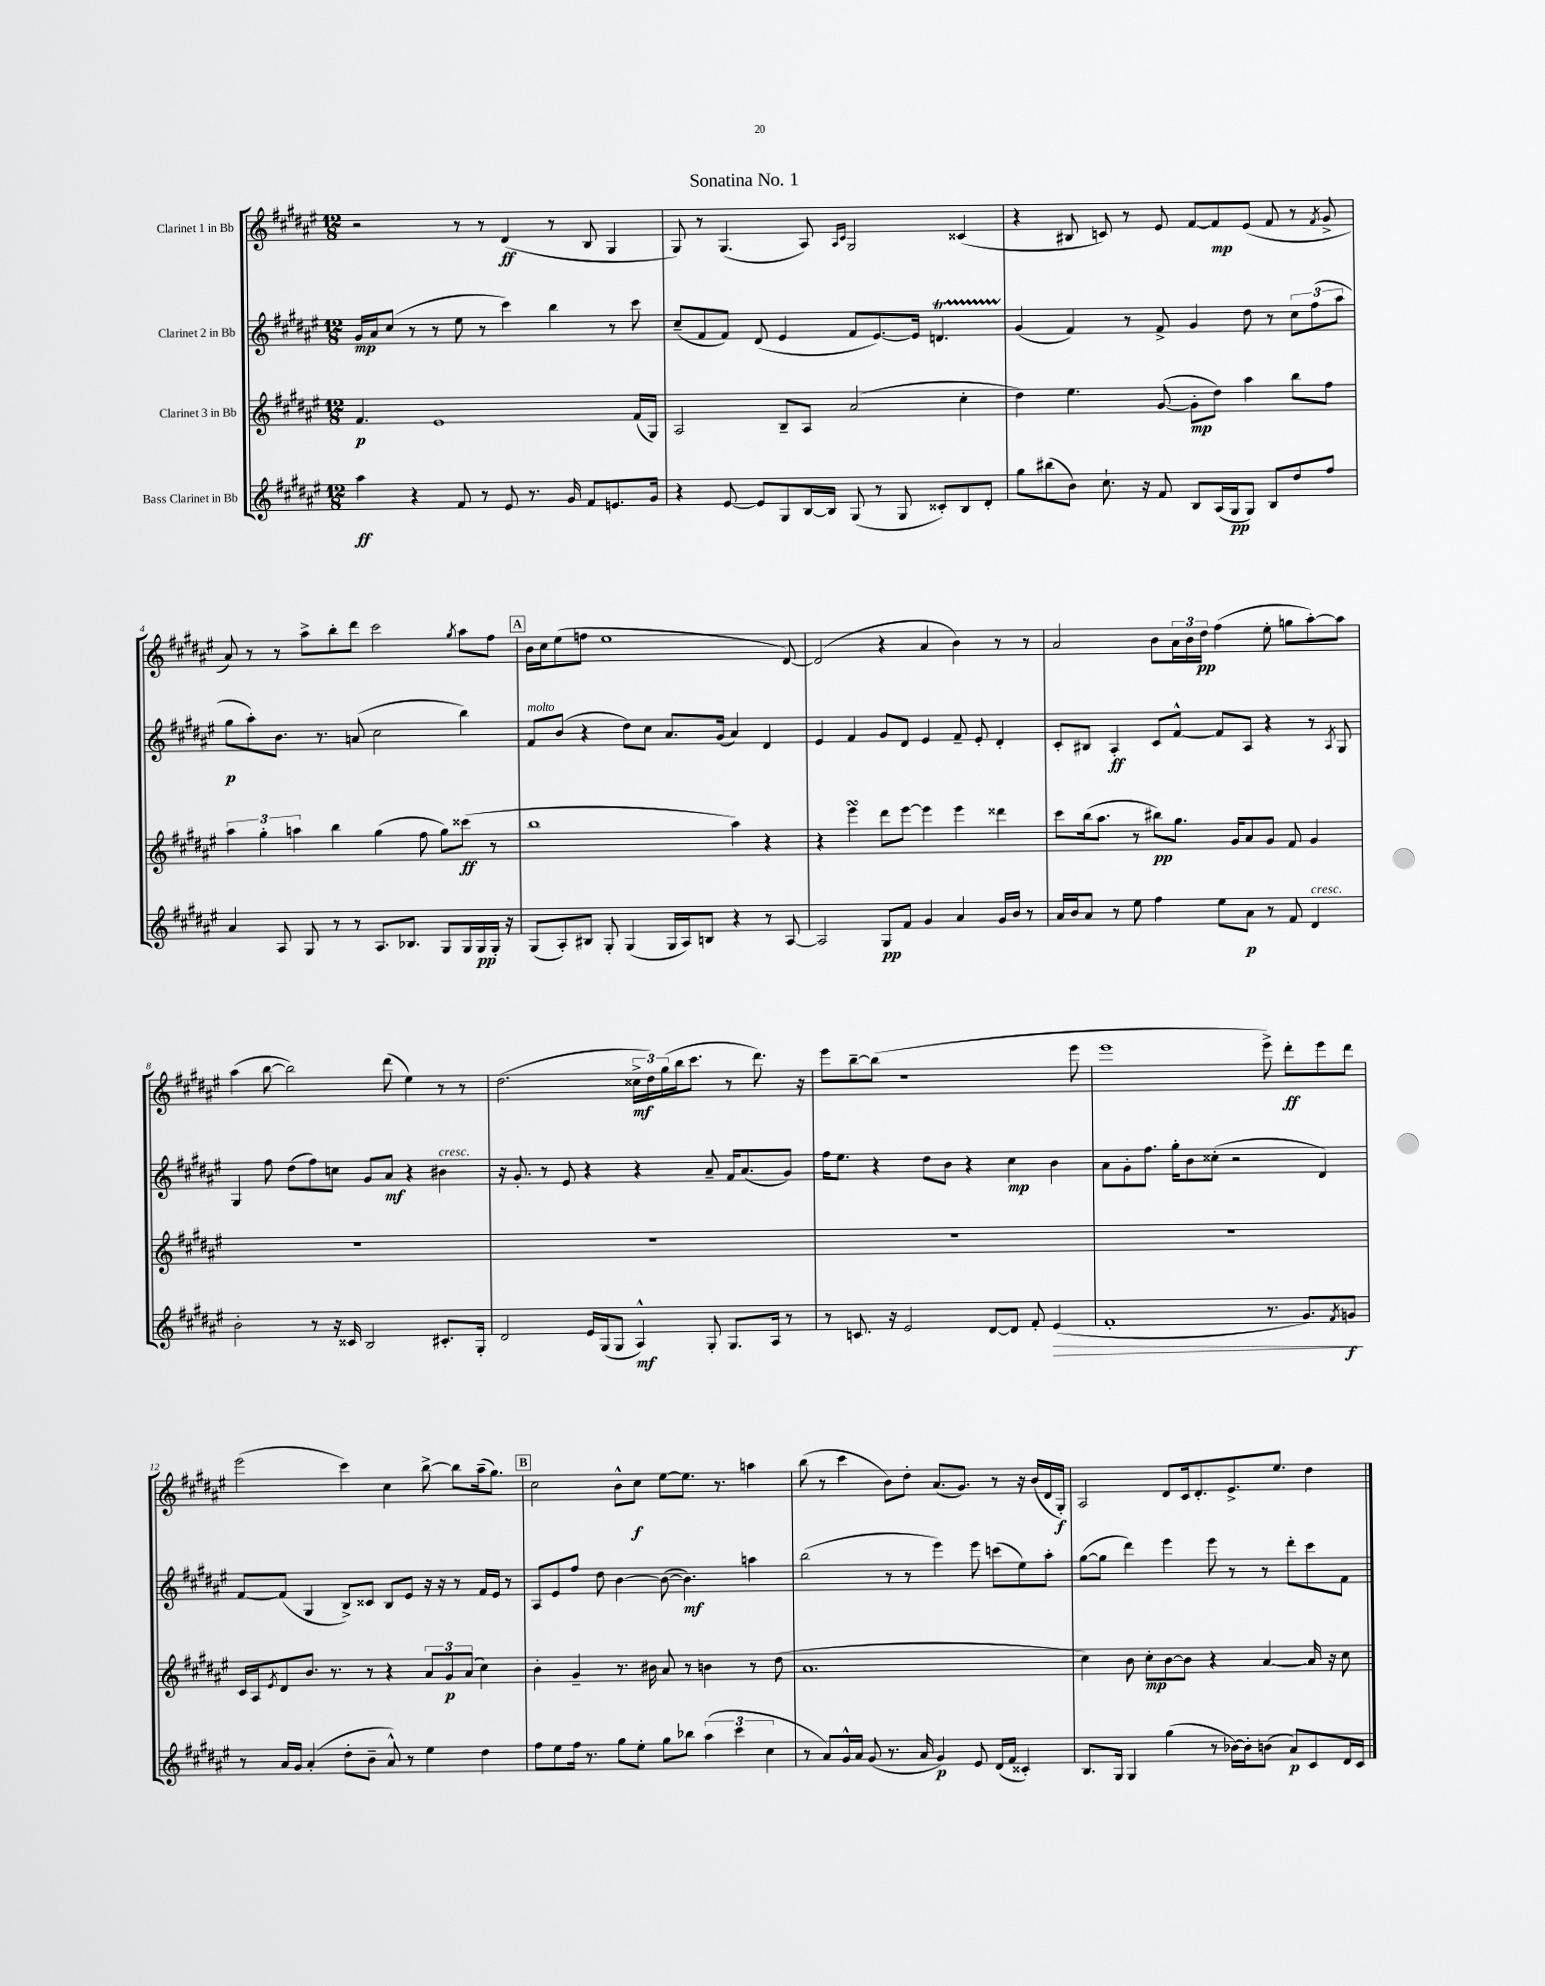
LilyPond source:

\header { title = "Sonatina No. 1" }
<<
\new StaffGroup <<
\new Staff = "s0" \with { instrumentName = "Clarinet 1 in Bb" } {
    \clef treble \key fis \major \numericTimeSignature \time 12/8
    r2 r8 r8 dis'4\ff( r8 b8 gis4 |
    gis8) r8 gis4.( ais8) \grace { ais16 cis'16 } gis2 cisis'4( |
    r4 bis8 c'8) r8 eis'8 fis'8~ fis'8\mp eis'8( fis'8 r8 \acciaccatura { fis'8 } gis'8-> |
    ais'8) r8 r8 ais''8-> b''8-. dis'''8 cis'''2 \acciaccatura { gis''8 } ais''8 fis''8 |
    \mark \markup { \box "A" } b'16 cis''16 eis''8( f''8 eis''1 dis'8~) |
    dis'2( r4 ais'4 b'4) r8 r8 |
    ais'2 b'8 \tuplet 3/2 { ais'16 b'16 dis''16\pp } fis''4( eis''8-. g''8 ais''8~-.) ais''8 |
    ais''4( b''8~ b''2) dis'''8( eis''4) r8 r8 |
    dis''2.( \tuplet 3/2 { cisis''16->\mf dis''16) gis''16( } b''16 cis'''8. r8 dis'''8.) r16 |
    eis'''8 b''8~-- b''8( r1 eis'''8 |
    eis'''1 eis'''8->) dis'''8-.\ff eis'''8 dis'''8 |
    eis'''2( cis'''4) cis''4 b''8~-> b''8 ais''16--( gis''8.) |
    \mark \markup { \box "B" } cis''2 b'8-^ cis''8\f eis''8~ eis''8. r8. a''4 |
    b''8( r8 cis'''4 b'8) dis''8-. ais'8.( gis'8.) r8 r16 b'16( dis'16 gis16-.\f) |
    ais2 dis'8 cis'16 dis'8.-. eis'8.-> eis''8. dis''4 \bar "|." |
}
\new Staff = "s1" \with { instrumentName = "Clarinet 2 in Bb" } {
    \clef treble \key fis \major \numericTimeSignature \time 12/8
    gis'16\mp ais'16 cis''8( r8 r8 eis''8 r8 cis'''4) b''4 r8 cis'''8 |
    cis''8--( fis'8 fis'8) dis'8( eis'4 fis'8 eis'8.~) eis'16 d'4.\startTrillSpan |
    gis'4\stopTrillSpan( fis'4) r8 fis'8-> gis'4 dis''8 r8 \tuplet 3/2 { cis''8 fis''8( ais''8 } |
    gis''8\p ais''8-.) b'8. r8. a'8( cis''2 b''4) |
    \mark \markup { \box "A" } fis'8^\markup { \italic "molto" } b'8( r4 dis''8) cis''8 ais'8. gis'16( ais'4) dis'4 |
    eis'4 fis'4 gis'8 dis'8 eis'4 fis'8-- eis'8-. dis'4-. |
    cis'8-. bis8 ais4-.\ff cis'8 fis'8~-^ fis'8 ais8 r4 r8 \acciaccatura { ais8 } gis8 |
    gis4 fis''8 dis''8( fis''8) c''8 gis'8 ais'8\mf r4 bis'4^\markup { \italic "cresc." } |
    r16 gis'8.-. r8 eis'8 r4 r4 ais'8-- fis'16 ais'8.( gis'8) |
    fis''16 eis''8. r4 dis''8 b'8 r4 cis''4\mp b'4 |
    ais'8 gis'8-. fis''8. gis''16-. b'8 cisis''8-.( r2 dis'4) |
    fis'8~ fis'8( gis4 b8->) cisis'8 b8 eis'8 r16 r16 r8 fis'16 eis'16 r8 |
    \mark \markup { \box "B" } ais8 eis'8 fis''8 dis''8 b'4~ b'8~( b'4.\mf) a''4 |
    b''2( r8 r8 eis'''4) eis'''8 c'''8( eis''8) ais''8-. |
    gis''8~( gis''8 dis'''4) eis'''4 eis'''8 r8 r8 dis'''8-. cis'''8 fis'8 \bar "|." |
}
\new Staff = "s2" \with { instrumentName = "Clarinet 3 in Bb" } {
    \clef treble \key fis \major \numericTimeSignature \time 12/8
    fis'4.\p eis'1 fis'16( gis16) |
    ais2 b8-- ais8 ais'2( cis''4-. |
    dis''4) eis''4. gis'8~( gis'8-.\mp dis''8) ais''4 b''8 fis''8 |
    \tuplet 3/2 { ais''4 gis''4-. a''4 } b''4 gis''4( fis''8 gis''8) cisis'''8\ff( r8 |
    \mark \markup { \box "A" } b''1 ais''4) r4 |
    r4 eis'''4\turn dis'''8 eis'''8~ eis'''4 eis'''4 disis'''4 |
    cis'''8 b''16( ais''8. r8 bis''8\pp) gis''8. gis'16 ais'8 gis'8 fis'8 gis'4 |
    R1. |
    R1. |
    R1. |
    R1. |
    cis'16 ais16 \acciaccatura { eis'8 } dis'8 b'8. r8. r8 r4 \tuplet 3/2 { ais'8 gis'8\p ais'8( } cis''4) |
    \mark \markup { \box "B" } b'4-. gis'4-- r8. bis'16 ais'8 r8 b'4 r8 dis''8( |
    ais'1. |
    cis''4) b'8 cis''8-.\mp b'8~ b'8 r4 ais'4~ ais'16 r16 cis''8 \bar "|." |
}
\new Staff = "s3" \with { instrumentName = "Bass Clarinet in Bb" } {
    \clef treble \key fis \major \numericTimeSignature \time 12/8
    ais''4\ff r4 fis'8 r8 eis'8 r8. gis'16 fis'8 e'8. gis'16 |
    r4 eis'8~ eis'8 gis8 b16~ b16 gis8( r8 gis8 cisis'8-.) b8 dis'8-. |
    gis''8 bis''8( b'8) cis''8.-! r16 fis'8 b8 ais16( gis16\pp gis8) b8 dis''8 fis''8 |
    ais'4 ais8 gis8 r8 r8 ais8. bes8. gis8 gis16 gis16\pp gis16-. r16 |
    \mark \markup { \box "A" } gis8( ais8-.) bis8 gis8-. gis4( gis16 ais16) b8 r4 r8 ais8~ |
    ais2 gis8\pp fis'8 gis'4 ais'4 gis'16 b'16 r8 |
    ais'16 b'16 ais'8 r8 eis''8 fis''4 eis''8 ais'8\p r8 fis'8 dis'4^\markup { \italic "cresc." } |
    b'2-. r8 r16 cisis'16 b2 cis'8.-. gis16-. |
    dis'2 eis'16 gis16( gis8 ais4-^\mf) gis8-. gis8. ais16 r8 |
    r8 c'8. r16 eis'2 dis'8~ dis'8 fis'8-. eis'4\>( |
    fis'1-. r8. gis'8.) \acciaccatura { fis'8 } g'8\f\! |
    r8 ais'16 gis'16 ais'4-.( dis''8-. b'8-- ais'8-^) r8 eis''4 dis''4 |
    \mark \markup { \box "B" } fis''8 eis''8 fis''16 r8. gis''8 eis''8-. gis''8 bes''8 \tuplet 3/2 { ais''4( cis'''4 cis''4 } |
    r8 ais'8) gis'16-^ ais'16 gis'8( r8. ais'16 gis'4\p) eis'8 dis'16( fis'16 cisis'4-.) |
    b8. gis16 gis4 gis''4( r8 bes'16~) bes'16-. b'8( ais'8\p) cis'8 dis'16 cis'16 \bar "|." |
}
>>
>>
